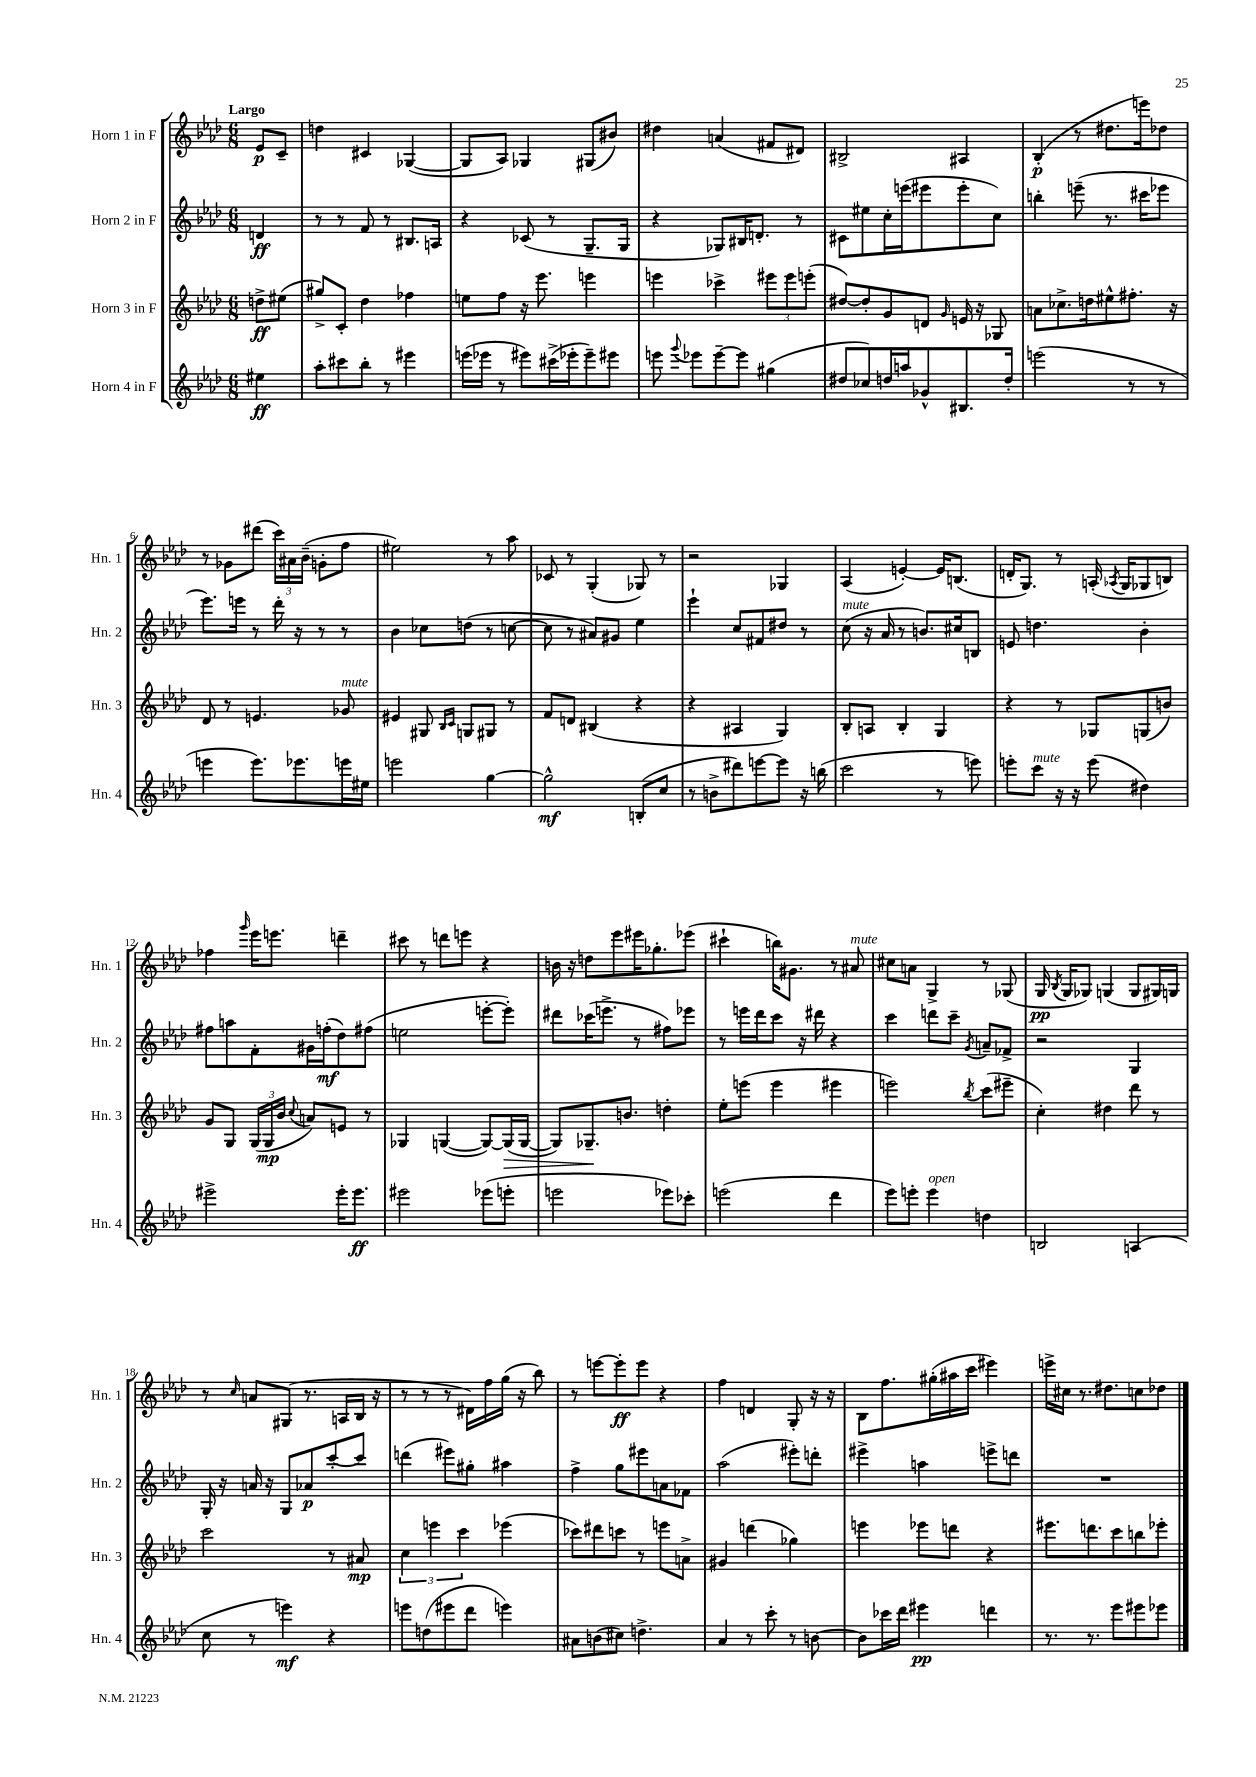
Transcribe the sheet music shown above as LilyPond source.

<<
\new StaffGroup <<
\new Staff = "s0" \with { instrumentName = "Horn 1 in F" shortInstrumentName = "Hn. 1" } {
    \clef treble \key aes \major \numericTimeSignature \time 6/8 \partial 4 \tempo "Largo"
    \autoBeamOff ees'8[\p c'8]-- |
    d''4 cis'4 ges4~( |
    ges8[ aes8]) ges4 gis8[( bis'8]) |
    dis''4 a'4( fis'8[ dis'8]) |
    bis2-> ais4 |
    bes4-.\p( r8 dis''8.[ e'''16) des''8] |
    r8 ges'8[ dis'''8]( \tuplet 3/2 { c'''16[) ais'16 bes'16]--( } g'8[-. f''8] |
    eis''2) r8 aes''8 |
    ces'8 r8 g4-.( ges8) r8 |
    r2 ges4 |
    aes4( e'4~-.) e'16[ b8.]( |
    d'16[-. g8.]) r8 a16-.( \acciaccatura { aes8 } g16[ ges8 b8]) |
    fes''4 \grace { g'''16 } ees'''16[ e'''8.] d'''4-- |
    cis'''8 r8 d'''8[ e'''8] r4 |
    b'16 r16 d''8[ ees'''8 eis'''16 ges''8.-. ees'''8]( |
    cis'''4-! b''16[) gis'8.] r8 ais'8^\markup { \italic "mute" } |
    cis''8[ a'8] g4-> r8 ges8( |
    g16\pp \acciaccatura { bes8 } g16[ ges8]) g4( g8[ gis16) g16] |
    r8 \grace { c''16 } a'8[ gis8]( r8. a16[ bes16] r16 |
    r8 r8 r8 dis'16[) f''16 g''16]( r16 bes''8) |
    r8 e'''8[~ e'''8-.\ff e'''8] r4 |
    f''4 d'4 g8-. r16 r16 |
    bes8[ f''8. gis''16-.( ais''16 c'''16] eis'''4) |
    e'''16[-> cis''16] r8. dis''8.[ c''8 des''8] \bar "|." |
}
\new Staff = "s1" \with { instrumentName = "Horn 2 in F" shortInstrumentName = "Hn. 2" } {
    \clef treble \key aes \major \numericTimeSignature \time 6/8 \partial 4
    \autoBeamOff d'4\ff |
    r8 r8 f'8 r8 bis8.[ a16] |
    r4 ces'8( r8 g8.[-- g16] |
    r4 ges8[) bis16 d'8.]-. r8 |
    cis'8[ eis''8 c''16-. e'''16( eis'''8 eis'''8-. c''8]) |
    b''4-. e'''8--( r8. cis'''16[ ees'''8] |
    ees'''8.[) e'''16] r8 des'''16-. r16 r8 r8 |
    bes'4 ces''8[ d''8]( r8 c''8~ |
    c''8 r8 ais'8[) gis'8] ees''4 |
    ees'''4-! c''8[ fis'8 dis''8] r8 |
    c''8^\markup { \italic "mute" }( r16 aes'16 r8 b'8.[) cis''16 b8] |
    e'8 d''4. bes'4-. |
    fis''8[ a''8 f'8-. gis'16 f''16-.\mf( des''8) fis''8]( |
    e''2 e'''8[~-. e'''8]-.) |
    dis'''8[ ces'''16( e'''8.]-> r8 fis''8[) ees'''8] |
    r8 e'''16[ des'''16 c'''8] r16 dis'''16 r4 |
    c'''4 d'''8[ c'''8]-- \acciaccatura { g'8 } a'8[-- fes'8]-> |
    r2 g4 |
    g16-. r16 a'16 r16 g8[ aes'8\p c'''8~-. c'''8] |
    d'''4( eis'''8[) gis''8]-. ais''4 |
    f''4-> g''8[ eis'''8 a'8 fes'8] |
    aes''2( eis'''8[-.) d'''8]-. |
    eis'''4-> a''4 e'''8[-> d'''8] |
    R2. \bar "|." |
}
\new Staff = "s2" \with { instrumentName = "Horn 3 in F" shortInstrumentName = "Hn. 3" } {
    \clef treble \key aes \major \numericTimeSignature \time 6/8 \partial 4
    \autoBeamOff d''8[->\ff eis''8]( |
    gis''8[->) c'8]-. des''4 fes''4 |
    e''8[ f''8] r16 ees'''8. e'''4 |
    e'''4 ces'''4-> \tuplet 3/2 { eis'''8[ eis'''8 e'''8]-.( } |
    dis''8[~) dis''8-. g'8 d'8] \grace { g'16 } e'16 r16 ges8 |
    a'8[ ces''8.-> d''16 eis''8-^ fis''8.]-. r16 |
    des'8 r8 e'4. ges'8^\markup { \italic "mute" } |
    eis'4 gis8 \grace { bes16[ c'16] } g8[ gis8] r8 |
    f'8[ d'8] bis4( r4 |
    r4 ais4 g4) |
    bes8[-. a8] bes4-. g4 |
    r4 r8 ges8[ g8( b'8]) |
    g'8[ g8] \tuplet 3/2 { g16[( g16\mp bes'16] } \appoggiatura { c''8 } a'8[) e'8] r8 |
    ges4 g4~( g8[~) g16\>( g16]~ |
    g8[) ges8.--\! b'8.] d''4-. |
    ees''8[-. e'''8]( e'''4 eis'''4 |
    e'''2) \acciaccatura { bes''8 } c'''8[( eis'''8]-- |
    c''4-.) dis''4 des'''8 r8 |
    c'''2 r8 ais'8\mp |
    \tuplet 3/2 { c''4 e'''4 c'''4 } ees'''4( |
    ces'''8[) dis'''8 c'''8] r8 e'''8[ a'8]-> |
    gis'4 d'''4( ges''4) |
    e'''4 ees'''8[ d'''8] r4 |
    eis'''8.[ d'''8. c'''8 b''8 ees'''8]-. \bar "|." |
}
\new Staff = "s3" \with { instrumentName = "Horn 4 in F" shortInstrumentName = "Hn. 4" } {
    \clef treble \key aes \major \numericTimeSignature \time 6/8 \partial 4
    \autoBeamOff eis''4\ff |
    aes''8[-. cis'''8 bes''8]-. r8 eis'''4 |
    e'''16[( ees'''16] r8 eis'''8[) cis'''16->( ees'''16-. ees'''8--) eis'''8] |
    e'''8 \appoggiatura { g'''8 } ees'''8[ ees'''8~-- ees'''8] gis''4( |
    dis''8[ ces''8) d''16 a''16 ges'8-^ bis8. d''16]-. |
    e'''2( r8 r8 |
    e'''4 e'''8.[) ees'''8. e'''16 eis''16] |
    e'''2 g''4~ |
    g''2-^\mf b8[-.( c''8] |
    r8 b'8[-> dis'''8) e'''8~ e'''8] r16 b''16( |
    c'''2 r8 e'''8) |
    e'''8[-. c'''8]^\markup { \italic "mute" } r16 r16 e'''8( dis''4) |
    eis'''2-> eis'''16[-. eis'''8.]\ff |
    eis'''2 ees'''8[( e'''8]-. |
    e'''2 ees'''8[) ces'''8]-. |
    e'''2( des'''4 |
    ees'''8[) e'''8]-. e'''4^\markup { \italic "open" } d''4 |
    b2 a4( |
    c''8 r8 e'''4\mf) r4 |
    e'''8[ d''8( eis'''8 des'''8] e'''4) |
    ais'8[ b'8( cis''8]) d''4.-> |
    aes'4 r8 c'''8-. r8 b'8~ |
    b'8[ ces'''16 des'''16] eis'''4\pp d'''4 |
    r8. r8. ees'''8[ eis'''8 ees'''8] \bar "|." |
}
>>
>>
